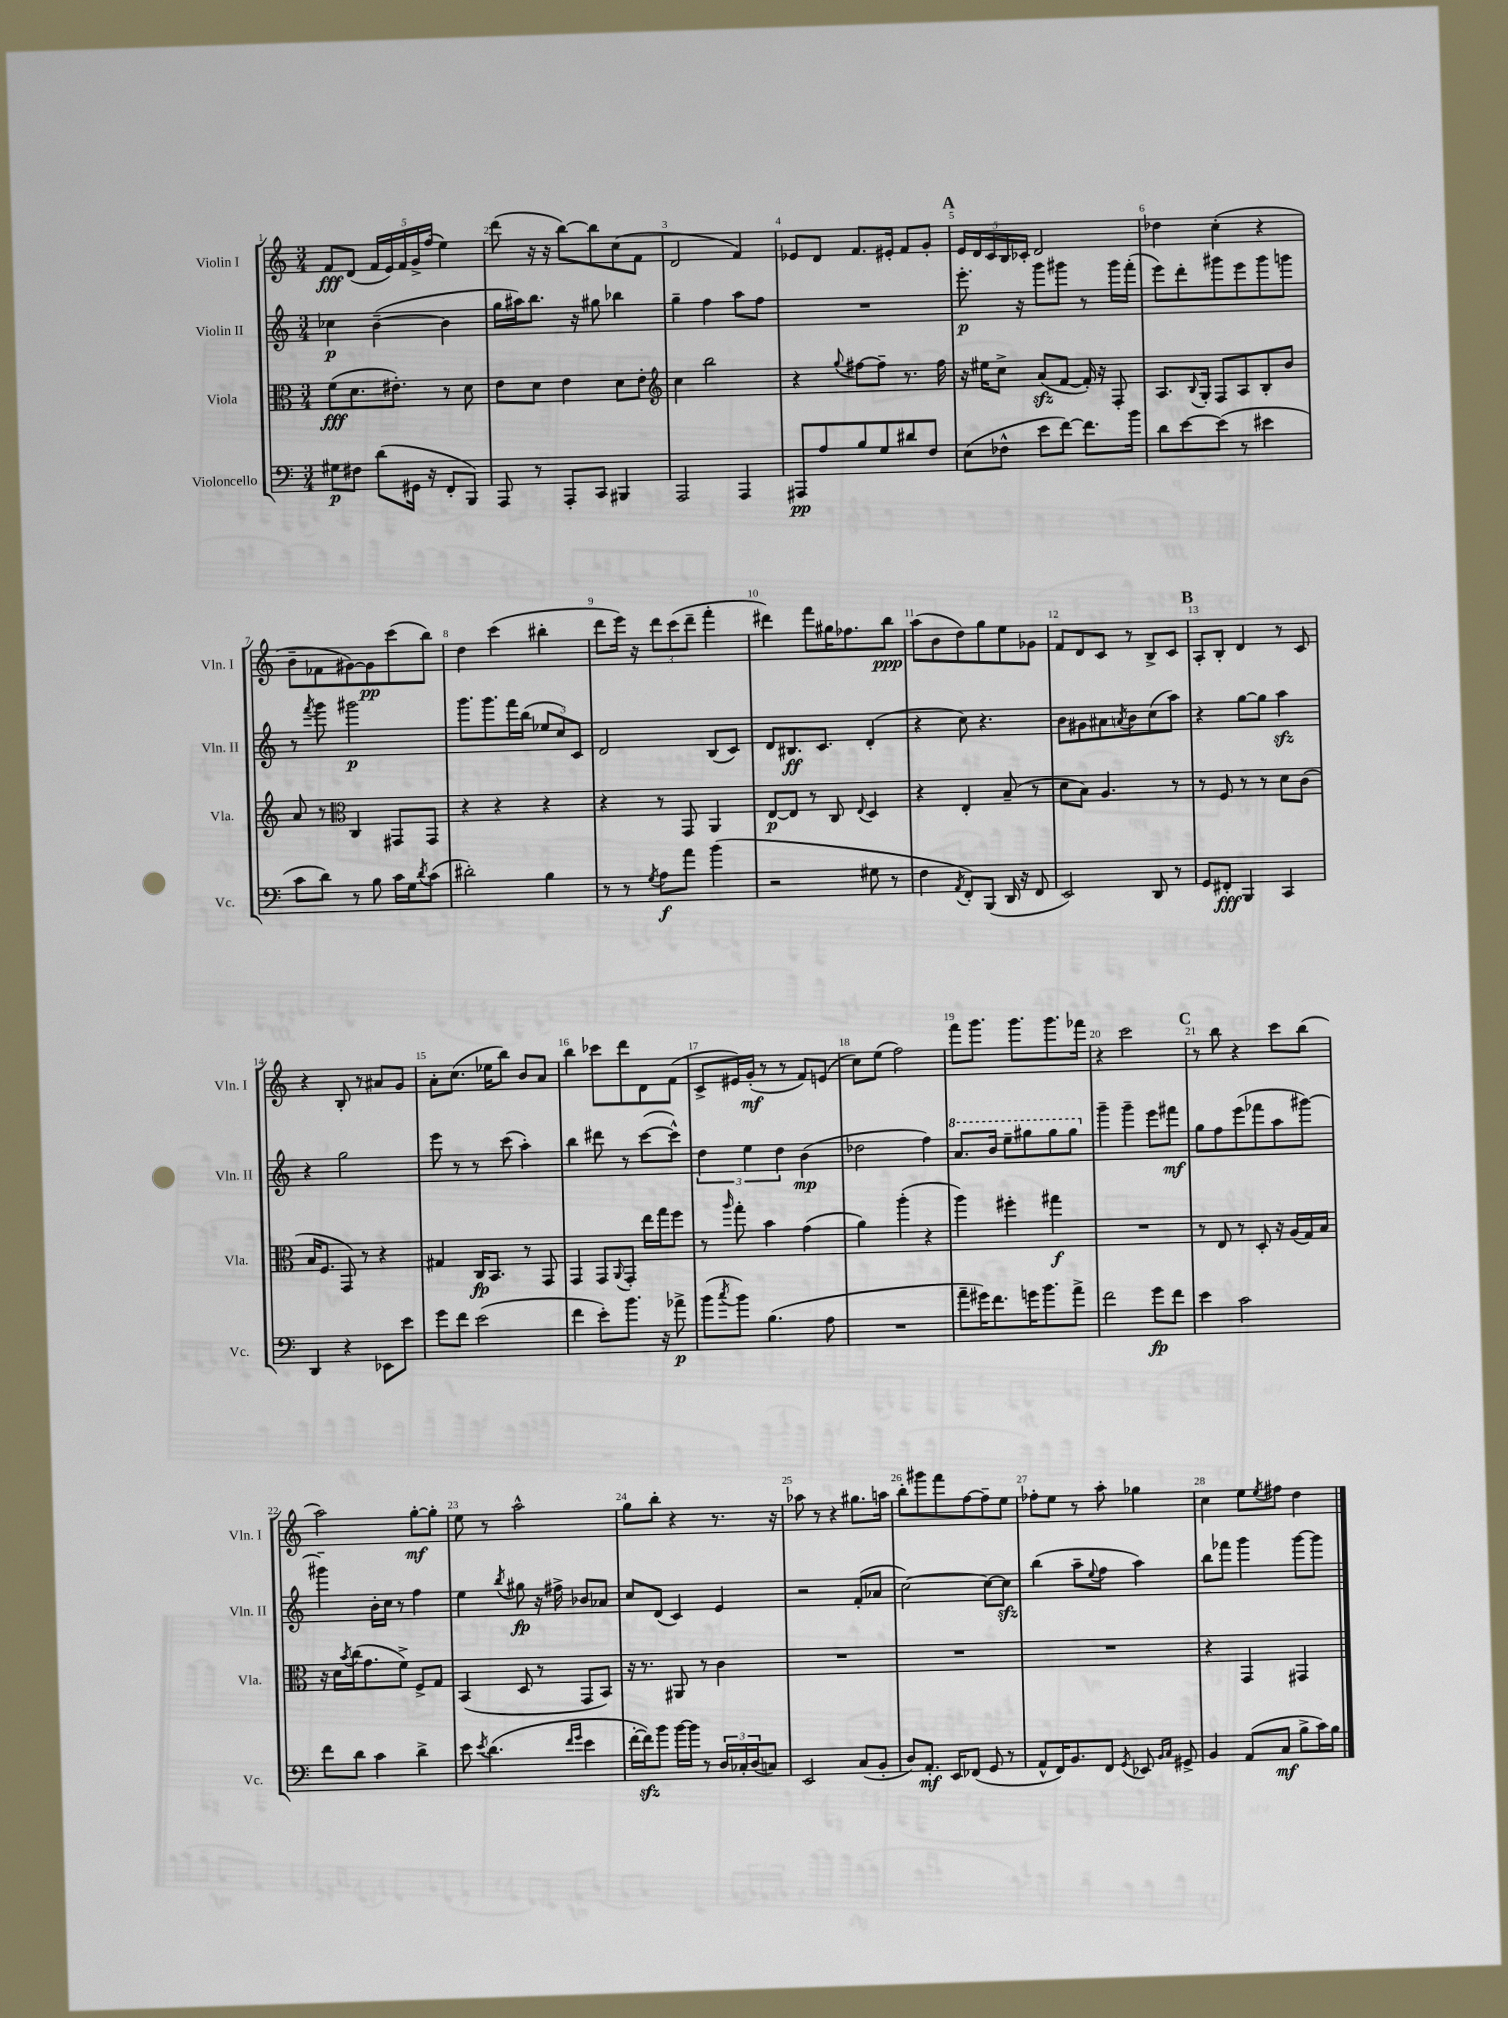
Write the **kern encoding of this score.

**kern	**kern	**kern	**kern
*staff4	*staff3	*staff2	*staff1
*clefF4	*clefC3	*clefG2	*clefG2
*k[]	*k[]	*k[]	*k[]
*M3/4	*M3/4	*M3/4	*M3/4
8G#	(8f	4cc-	8f
8F#	8.d	.	(8d
(8d	.	([4b~	20f
.	.	.	20e)
.	8.e#')	.	.
.	.	.	20f
16GG#	.	.	.
.	.	.	20g^
16r	.	.	.
.	.	.	(20ff
8FF'	8r	4b]	4ee)
8BBB)	8d	.	.
=	=	=	=
8AAA	8e	16gg	(8ddd
.	.	16aa#)	.
8r	8d	8.bb	16r
.	.	.	16r
8AAA'	4e	.	[8bb)
.	.	16r	.
8CC	.	8gg#	8bb]
4BBB#	8d	4bb-	(8cc
.	8e'	.	8f
=	=	=	=
*	*clefG2	*	*
2AAA	4cc	4gg~	2d
.	2bb	4ff	.
4AAA	.	8aa	4f)
.	.	8ff	.
=	=	=	=
8AAA#	4r	2.r	8e-
8A	.	.	8d
.	8qqgg	.	.
8B	[8ff#	.	8.f
8G	8ff#~]	.	.
.	.	.	16e#'
8d#	8.r	.	8f
8F	.	.	8g'
.	16ff#	.	.
=	=	=	=
(8E	16r	8.eee'	20e
.	.	.	20d
.	16ee#	.	.
.	.	.	20c
8F-^^	8cc^	.	.
.	.	.	20B
.	.	16r	.
.	.	.	20c-'
8e	(8a	8ggg	2d
[8f)	[8f	8ggg#	.
8.f]	16f'])	8r	.
.	16r	.	.
.	8F'	16ggg#	.
16b	.	(16fff'	.
=	=	=	=
8d	8.A	8eee)	4dd-
[8e	.	8ddd'	.
.	8qqB	.	.
.	16G'	.	.
(8e]	8F	8ggg#	(4cc'
8r	8A	8eee	.
4e#	8B'	8ggg#	4r
.	8b	8ggg	.
=	=	=	=
8c	8a	8r	8b~
.	.	8qfff	.
8d)	8r	8ggg	8f-
*	*clefC3	*	*
8r	4C	2ggg#	[8g#)
8B	.	.	8g#]
16c	8GG#	.	(8ccc
16G	.	.	.
8qd	.	.	.
(8c	8GG#	.	8bb)
=	=	=	=
2d#')	4r	8.ggg	4dd
.	.	8.ggg	.
.	4r	.	(4ccc
.	.	16fff	.
.	.	(16bb	.
4B	4r	12ee-	4bb#'
.	.	12cc)	.
.	.	12c	.
=	=	=	=
8r	4r	2d	8ddd
8r	.	.	16eee)
.	.	.	16r
8qG	.	.	.
8A	8r	.	12ddd
.	.	.	(12ccc
8a	8GG	.	.
.	.	.	12ddd~
(4b	4AA	(8B	4fff'
.	.	8c)	.
=	=	=	=
2r	[8E	8d	4ddd#)
.	8E]	8.B#	.
.	8r	.	8fff
.	.	8.c	.
.	8C	.	16gg#
.	.	.	8.ff-
.	8qqE	.	.
8G#	4D	(4d'	.
8r	.	.	8bb
=	=	=	=
4F	4r	4r	(8aa
.	.	.	8b
8qAA	.	.	.
8FF')	4E'	8cc)	8dd)
(8BBB	.	4.r	8gg
16DD	(8B~	.	8ee
16r	.	.	.
8FF	8r	.	8g-
=	=	=	=
2EE)	8d	8b	8f
.	8B)	8g#	8d
.	4.A	8a#	8c
.	.	8qa	.
.	.	8b	8r
8DD	.	(8cc	8B^
8r	8r	8aa)	8c
=	=	=	=
8GG	8r	4r	8A'
8FF#'	8F	.	8B'
4BBB	8r	[8gg	4d
.	8r	8gg]	.
4CC	8d	4aa	8r
.	(8c	.	8c
=	=	=	=
4DD	16B	4r	4r
.	8.F	.	.
4r	8GG)	2gg	8B'
.	8r	.	8r
8EE-	4r	.	8a#
8e	.	.	8g
=	=	=	=
8g	4G#	8eee	8a'
8f	.	8r	(8.cc
(2e	16C	8r	.
.	8.BB	.	16ee-
.	.	(8ccc	8bb)
.	8r	4aa')	8b
.	8GG	.	8a
=	=	=	=
4f	4GG	4bb	4bb
8e')	8GG	8ddd#	8ccc-
.	8qqAA	.	.
8.b	8GG'	8r	8ddd
.	16ee	([8ccc	8d
16r	16gg	.	.
8a-^	8ff	8ccc^^])	(8f
=	=	=	=
(8b	8r	6dd	8c^
8qcc	16qqaa	.	.
8b)	8gg'	.	16e#)
.	.	6ee	.
.	.	.	(16g'
(4.B	4b	.	8r
.	.	6dd	.
.	.	.	8r
.	(4g	(4b	8f)
8A	.	.	(8e
=	=	=	=
2.r	4a)	2dd-	8cc)
.	.	.	(8ee
.	(4aa'	.	2ff)
.	4r	4ff)	.
=	=	=	=
8a~	4aa)	8.aa	8fff
16g#)	.	.	8.ggg
8.f	.	16bb	.
.	4ff#'	8eee~	.
.	.	.	8.ggg
16g	.	8ggg#	.
8.b	.	.	.
.	4gg#	8ggg#	8.ggg
8a^	.	8ggg#	.
.	.	.	16fff-
=	=	=	=
2f	2.r	4ggg~	4r
.	.	4ggg~	2ccc
8g	.	8eee	.
8f	.	8fff#	.
=	=	=	=
4e	8r	8gg	8r
.	8E	8ff	8bb
2c	8r	(8eee	4r
.	8D'	8fff-	.
.	16r	8aa	8ccc
.	(16A	.	.
.	16G)	[8ggg#)	(8bb
.	16B	.	.
=	=	=	=
8f	16r	4ggg#~]	2aa)
.	16d	.	.
.	8qb	.	.
8d	(16cc	.	.
.	8.g	.	.
4c	.	16b'	.
.	.	16cc	.
.	8f^)	8r	.
4d^	8F^	4ff	[8gg'
.	8G	.	8gg']
=	=	=	=
8e	(4BB	4ee	8ee
8qe	.	.	.
(4.d	.	.	8r
.	.	8qbb	.
.	8D	8gg#	2aa^^
.	8r	16r	.
.	.	16ff#^	.
16qqf	.	.	.
16qqg	.	.	.
4e	8GG	8b-	.
.	8BB)	8a-	.
=	=	=	=
[16f'	16r	8cc	8gg
16f])	8.r	.	.
8b	.	(8d	8bb'
[16b	8AA#	4c)	4r
16b]	.	.	.
8r	8r	.	.
24D	4c	4e	8.r
24C-'	.	.	.
(24D	.	.	.
8C)	.	.	.
.	.	.	16r
=	=	=	=
2EE	2.r	2r	8aa-
.	.	.	8r
.	.	.	4r
(8C	.	(8f'	8.gg#
8BB'	.	8a-	.
.	.	.	16aa
=	=	=	=
8D)	2.r	[2cc)	8bb'
8.AA'	.	.	8ggg#
.	.	.	8fff
16EE	.	.	.
(8FF-	.	.	[8ff
8GG	.	8cc_	8ff~]
8r	.	8cc]	8ee
=	=	=	=
8AA^^	2.r	(4bb	8ff-'
16FF)	.	.	8ee
8.BB	.	.	.
.	.	8aa~	8r
.	.	8qqee	.
8FF	.	8ff	8aa'
8qGG	.	.	.
8EE-	.	4aa)	4gg-
16qqBB	.	.	.
16qqC	.	.	.
8GG#^	.	.	.
=	=	=	=
4BB	4r	8bb	4cc
.	.	8fff-	.
(8AA	4GG	4ggg	8ee
.	.	.	8qee
8C	.	.	8ff#
8B^	4GG#	[8ggg	4dd
16c)	.	8ggg]	.
16B	.	.	.
==	==	==	==
*-	*-	*-	*-
